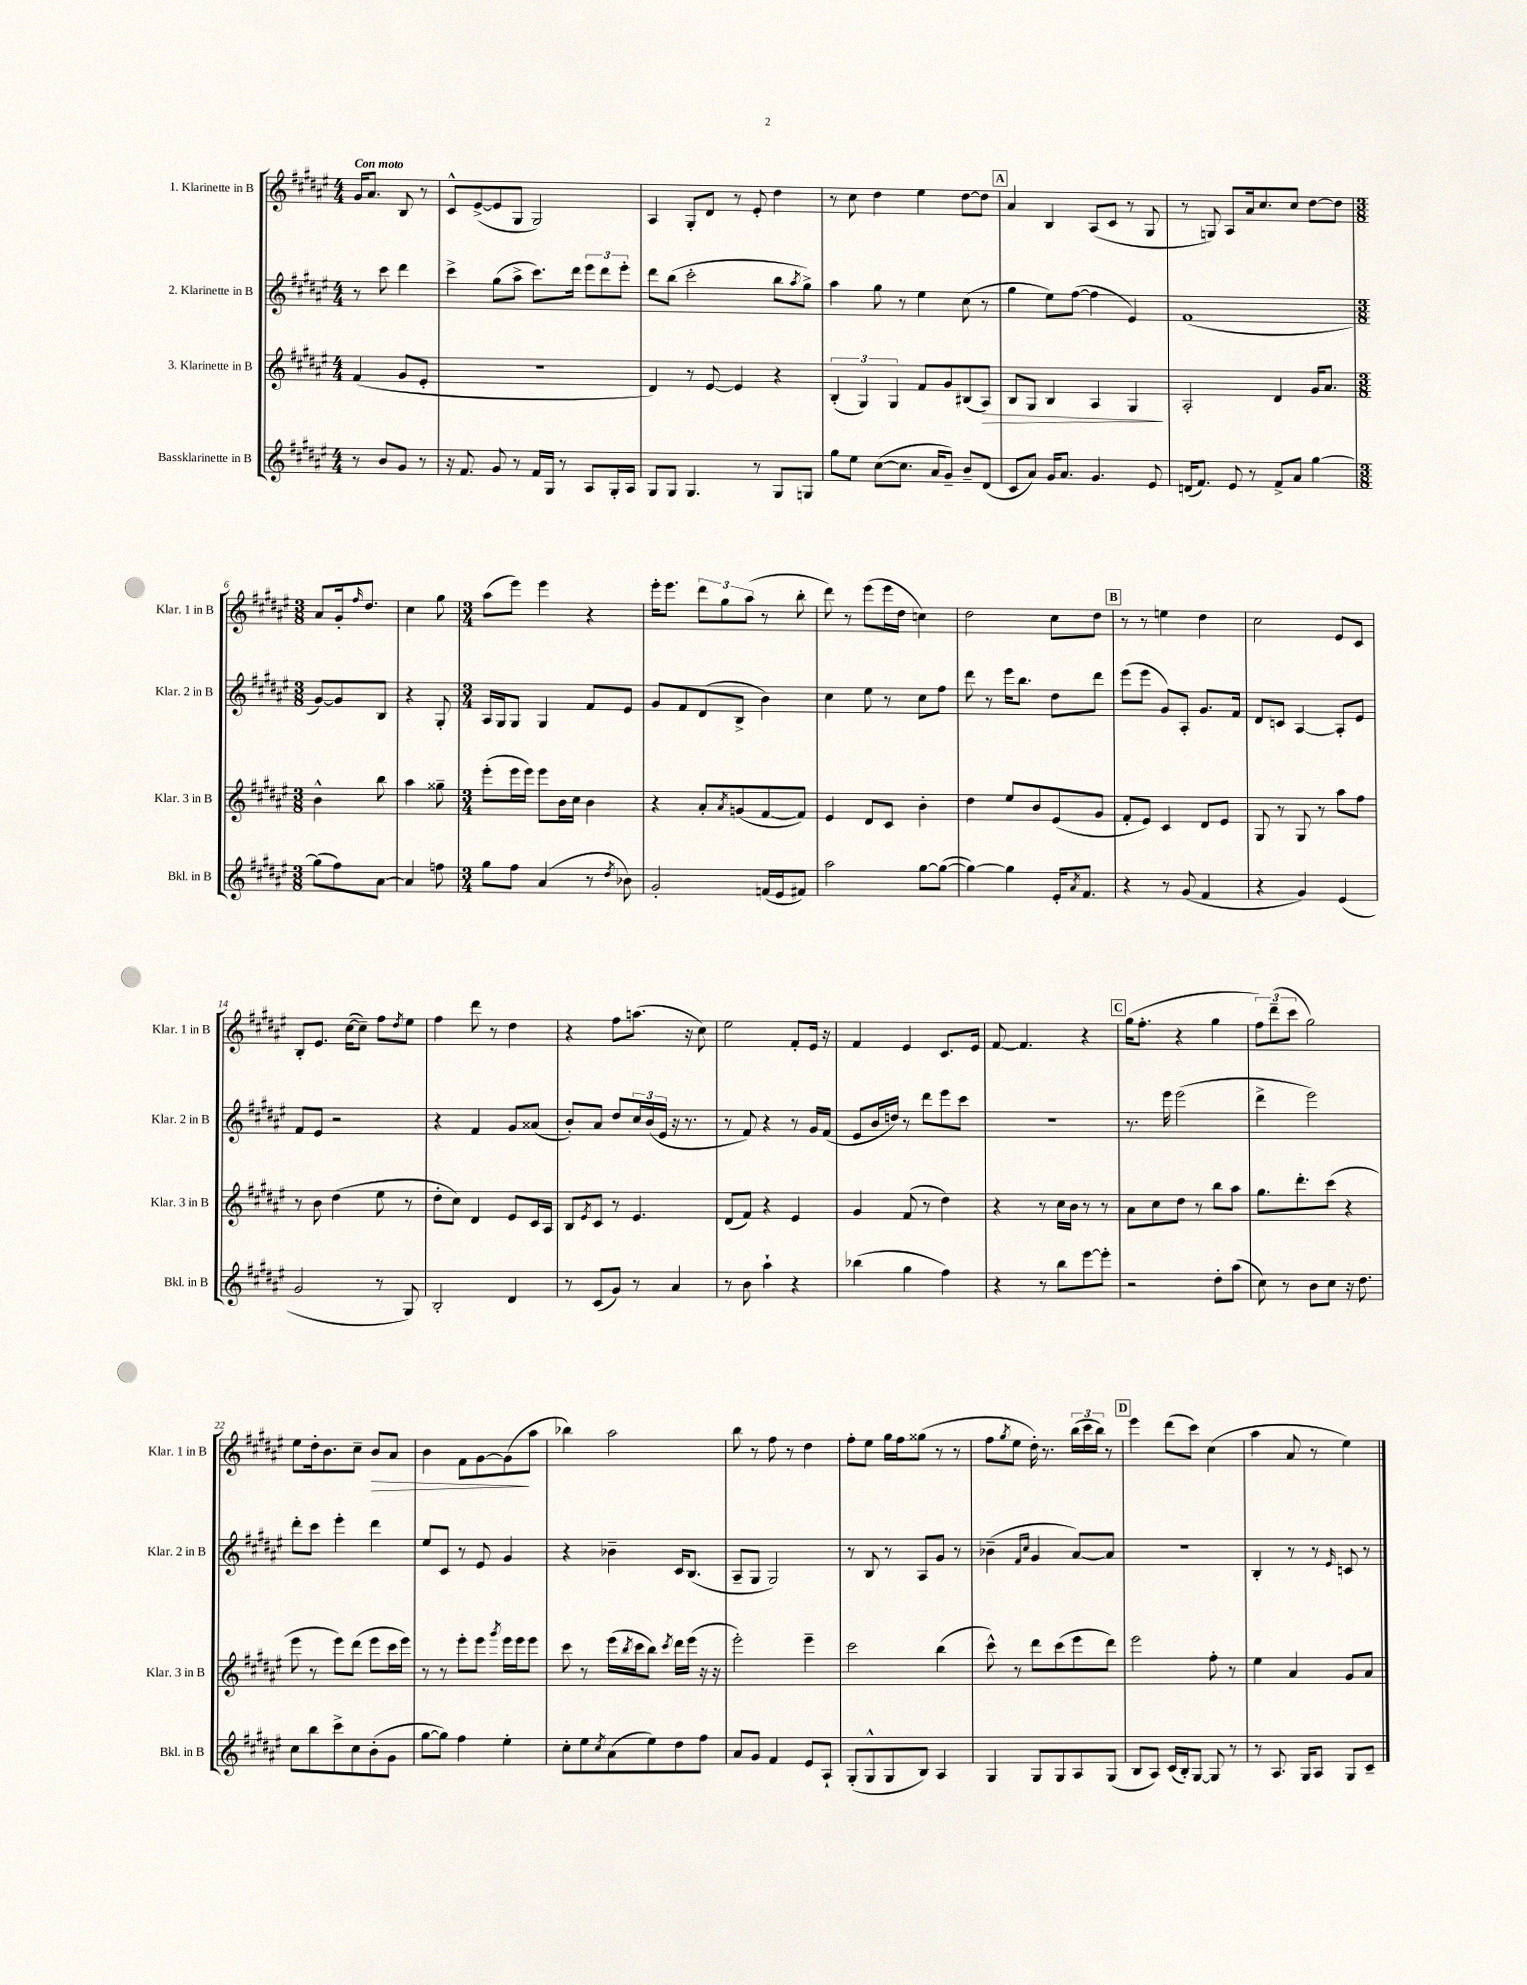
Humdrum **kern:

**kern	**kern	**dynam	**kern	**kern	**dynam
*part4	*part3	*part3	*part2	*part1	*part1
*staff4	*staff3	*staff3	*staff2	*staff1	*staff1
*I"Bassklarinette in B	*I"3. Klarinette in B	*	*I"2. Klarinette in B	*I"1. Klarinette in B	*
*I'Bkl. in B	*I'Klar. 3 in B	*	*I'Klar. 2 in B	*I'Klar. 1 in B	*
*clefG2	*clefG2	*	*clefG2	*clefG2	*
*k[f#c#g#d#a#e#]	*k[f#c#g#d#a#e#]	*	*k[f#c#g#d#a#e#]	*k[f#c#g#d#a#e#]	*
*M4/4	*M4/4	*	*M4/4	*M4/4	*
=	=	=	=	=	=
!	!	!	!	!LO:TX:a:B:t=Con moto	!
8r	(4f#/	.	8r	16g#/KL	.
.	.	.	.	8.a#/J	.
8b/L	.	.	8ccc#\	.	.
8g#/J	8g#/L	.	4ddd#\	8B/	.
8r	8e#'/J	.	.	8r	.
=1	=1	=1	=1	=1	=1
16r	1r	.	4ccc#^\	8c#^^/L	.
8.f#/	.	.	.	.	.
.	.	.	.	([8e#^/	.
8g#/	.	.	(8gg#\L	8e#/]	.
8r	.	.	8aa#^\J	8G#/J	.
16f#/LL	.	.	8.ccc#\L)	2G#/)	.
16G#/JJ	.	.	.	.	.
8r	.	.	.	.	.
.	.	.	16ddd#\Jk	.	.
8A#/L	.	.	12eee#\L	.	.
.	.	.	12ddd#\	.	.
16G#'/L	.	.	.	.	.
.	.	.	12eee#'\J	.	.
16A#/JJ	.	.	.	.	.
=2	=2	=2	=2	=2	=2
8G#/L	4d#/)	.	8ddd#\L	4A#/	.
8G#/J	.	.	(8bb\J	.	.
4.G#/	8r	.	2ccc#'\	8G#'/L	.
.	[8e#/	.	.	8d#/J	.
.	4e#/]	.	.	8r	.
8r	.	.	.	8e#'/	.
8G#/L	4r	.	8bb\L	4dd#\	.
.	.	.	8qaa#/	.	.
8Gn/J	.	.	8gg#^\J)	.	.
=3	=3	=3	=3	=3	=3
8gg#\L	(6B'/	.	4aa#\	8r	.
8ee#\J	.	.	.	8cc#\	.
.	6G#/)	.	.	.	.
([8cc#\L	.	.	8gg#\	4dd#\	.
.	6G#/	.	.	.	.
8.cc#\J]	.	.	8r	.	.
.	8f#/L	.	4ee#\	4ee#\	.
16a#/KL	.	.	.	.	.
8g#~/J)	8g#/	.	.	.	.
8b~/L	(8B#X/	.	(8cc#\	[8dd#\L	.
!	!	!LO:HP:b	!	!	!
(8d#/J	8A#/J)	>	8r	8dd#\J]	.
!!LO:REH:place=s1:t=A
=4	=4	=4	=4	=4	=4
8c#/L	8B/L	.	4gg#\	4a#/	.
8a#/J)	8G#/J	.	.	.	.
16g#/KL	4B/	.	8ee#\L)	4B/	.
8.a#/J	.	.	.	.	.
.	.	.	([8ff#\J	.	.
4.g#/	4A#/	.	4ff#\]	(8A#/L	.
.	.	.	.	8c#/J	.
.	4G#/	.	4e#/)	8r	.
8e#/	.	.	.	8G#/	.
.	.	]	.	.	.
=5	=5	=5	=5	=5	=5
(16dn/KL	2A#'/	.	(1f#	8r	.
8.f#/J)	.	.	.	.	.
.	.	.	.	8Gn/)	.
8e#/	.	.	.	8A#/L	.
8r	.	.	.	16a#/k	.
.	.	.	.	8.cc#/	.
8f#^/L	4d#/	.	.	.	.
8a#/J	.	.	.	8cc#/J	.
[4gg#\	16g#/KL	.	.	[8dd#\L	.
.	8.a#/J	.	.	.	.
.	.	.	.	8dd#\J]	.
!!LO:LB:g=z
=6	=6	=6	=6	=6	=6
*M3/8	*M3/8	*	*M3/8	*M3/8	*
(8gg#\L]	4b^^\	.	[8g#/L)	8a#/L	.
8ff#\)	.	.	8g#/]	16g#'/k	.
.	.	.	.	16qqff#/	.
.	.	.	.	8.dd#/J	.
[8a#\J	8bb\	.	8B/J	.	.
=7	=7	=7	=7	=7	=7
4a#/]	4aa#\	.	4r	4cc#\	.
8ffn\	8gg##X~\	.	8G#'/	8gg#\	.
=8	=8	=8	=8	=8	=8
*M3/4	*M3/4	*	*M3/4	*M3/4	*
8gg#\L	(8eee#'\L	.	16A#/LL	(8aa#\L	.
.	.	.	16G#/J	.	.
8ff#\J	16eee#\L	.	8G#/J	8eee#\J)	.
.	16eee#\JJ)	.	.	.	.
(4a#/	8eee#\L	.	4G#/	4eee#\	.
.	16b\L	.	.	.	.
.	16cc#\JJ	.	.	.	.
8r	4b\	.	8f#/L	4r	.
8qdd#/	.	.	.	.	.
8b-X\)	.	.	8e#/J	.	.
=9	=9	=9	=9	=9	=9
2g#'/	4r	.	8g#/L	16eee#'\KL	.
.	.	.	.	8.eee#\J	.
.	.	.	8f#/	.	.
.	8a#'/L	.	(8d#/	12ddd#\L	.
.	.	.	.	12gg#\	.
.	8qa#/	.	.	.	.
.	(8gn/	.	8B^/J	.	.
.	.	.	.	(12aa#\J	.
(16fn/LL	[8f#/	.	4b\)	8r	.
16e#/J	.	.	.	.	.
8f#X/J)	8f#/J])	.	.	8bb'\	.
=10	=10	=10	=10	=10	=10
2aa#\	4e#/	.	4cc#\	8ddd#\)	.
.	.	.	.	8r	.
.	8d#/L	.	8ee#\	(8eee#\L	.
.	8c#/J	.	8r	16eee#\L	.
.	.	.	.	16dd#\JJ	.
[8gg#\L	4b'\	.	8cc#\L	4ccn\)	.
(8gg#\J_	.	.	8ff#\J	.	.
=11	=11	=11	=11	=11	=11
4gg#\_)	4dd#\	.	8ddd#\	2dd#\	.
.	.	.	8r	.	.
4gg#\]	8ee#/L	.	16eee#\KL	.	.
.	.	.	8.bb\J	.	.
.	8b/	.	.	.	.
16e#'/KL	(8e#/	.	8dd#\L	8cc#\L	.
8qa#/	.	.	.	.	.
8.f#/J	.	.	.	.	.
.	8g#/J	.	8ddd#\J	8dd#\J	.
!!LO:REH:place=s1:t=B
=12	=12	=12	=12	=12	=12
4r	8f#'/L	.	(8eee#\L	8r	.
.	8e#/J)	.	8eee#\J	8r	.
8r	4c#/	.	8g#/L)	4een\	.
(8g#/	.	.	8A#'/J	.	.
4f#/	8d#/L	.	8.g#/L	4dd#\	.
.	8e#/J	.	.	.	.
.	.	.	16f#/Jk	.	.
=13	=13	=13	=13	=13	=13
4r	8G#/	.	8d#/L	2cc#\	.
.	8r	.	8cn/J	.	.
4g#/)	8G#/	.	[4A#/	.	.
.	8r	.	.	.	.
(4e#/	8aa#\L	.	8A#'/L]	8e#/L	.
.	8ff#\J	.	8e#/J	8c#/J	.
!!LO:LB:g=z
=14	=14	=14	=14	=14	=14
2g#/	8r	.	8f#/L	8B'/L	.
.	8b\	.	8e#/J	8.e#/J	.
.	(4dd#\	.	2r	.	.
.	.	.	.	([16cc#\KL	.
.	.	.	.	8cc#~\J])	.
8r	8ee#\	.	.	8ff#\L	.
.	.	.	.	8qdd#/	.
8G#/)	8r	.	.	8ee#\J	.
=15	=15	=15	=15	=15	=15
2B'/	8dd#'\L	.	4r	4ff#\	.
.	8cc#\J)	.	.	.	.
.	4d#/	.	4f#/	8ddd#\	.
.	.	.	.	8r	.
4d#/	8e#/L	.	8g#/L	4dd#\	.
.	16c#/L	.	(8a##X/J	.	.
.	16A#/JJ	.	.	.	.
=16	=16	=16	=16	=16	=16
8r	8B/L	.	8b'/L)	4r	.
.	8qe#/	.	.	.	.
(8c#/L	8c#/J	.	8a#/J	.	.
8g#/J)	8r	.	8dd#/L	8ff#\L	.
8r	4.e#/	.	24cc#/L	(8.aan\J	.
.	.	.	(24b/	.	.
.	.	.	24e#/JJ	.	.
4a#/	.	.	16r	.	.
.	.	.	8.r	16r	.
.	.	.	.	8cc#\)	.
=17	=17	=17	=17	=17	=17
8r	(8d#/L	.	8r	2ee#\	.
8b\	8f#/J)	.	8f#/)	.	.
4aa#`\	4r	.	4r	.	.
4r	4e#/	.	8r	8f#'/L	.
.	.	.	16g#/LL	16e#/Jk	.
.	.	.	(16f#/JJ	16r	.
=18	=18	=18	=18	=18	=18
(4bb-X\	4g#/	.	8e#/L	4f#/	.
.	.	.	16b/L	.	.
.	.	.	16ddn/JJ)	.	.
4gg#\	(8f#/	.	8r	4e#/	.
.	8r	.	8ddd#\L	.	.
4ff#\)	4dd#\)	.	8eee#\	8.c#/L	.
.	.	.	8ccc#\J	.	.
.	.	.	.	16e#/Jk	.
=19	=19	=19	=19	=19	=19
4r	4r	.	2.r	[8f#/	.
.	.	.	.	4.f#/]	.
8r	8r	.	.	.	.
8bb\L	16cc#\LL	.	.	.	.
.	16b\JJ	.	.	.	.
[8eee#\	8r	.	.	4r	.
8eee#'\J]	8r	.	.	.	.
!!LO:REH:place=s1:t=C
=20	=20	=20	=20	=20	=20
2r	8a#\L	.	8.r	(16gg#\KL	.
.	.	.	.	8.ff#'\J	.
.	8cc#\	.	.	.	.
.	.	.	16eee#\	.	.
.	8dd#\J	.	(2eee#\	4r	.
.	8r	.	.	.	.
8dd#'\L	8bb\L	.	.	4gg#\	.
(8aa#\J	8aa#\J	.	.	.	.
=21	=21	=21	=21	=21	=21
8cc#\)	8.gg#\L	.	4ddd#^\	12ff#\L)	.
.	.	.	.	(12ddd#~\	.
8r	.	.	.	.	.
.	.	.	.	12ccc#\J	.
.	8.ddd#'\	.	.	.	.
8b\L	.	.	2eee#\)	2gg#\)	.
8cc#\J	(8ccc#\J	.	.	.	.
16r	4r	.	.	.	.
8.dd#\	.	.	.	.	.
!!LO:LB:g=z
=22	=22	=22	=22	=22	=22
8cc#\L	8eee#\	.	8ddd#'\L	8ee#\L	.
8bb\	8r	.	8ccc#\J	16dd#'\k	.
.	.	.	.	8.b\	.
8ccc#^\	8eee#\L)	.	4eee#'\	.	.
8cc#\	(8ddd#\J	.	.	8cc#~\J	.
!	!	!	!	!	!LO:HP:b
(8b'\	8eee#\L	.	4ddd#\	8b/L	>
8g#\J	16ccc#\L	.	.	8a#/J	.
.	16eee#\JJ)	.	.	.	.
=23	=23	=23	=23	=23	=23
[8gg#\L	8r	.	8ee#/L	4b\	.
8gg#\J])	8r	.	8c#/J	.	.
4ff#\	8eee#'\L	.	8r	8f#\L	.
.	8eee#\J	.	8e#/	[8g#\	.
.	8qggg#/	.	.	.	.
4ee#'\	16eee#\LL	.	4g#/	(8g#\]	.
.	16eee#\J	.	.	.	.
.	8eee#\J	.	.	8aa#\J	]
=24	=24	=24	=24	=24	=24
8cc#'\L	8ccc#\	.	4r	4bb-X\)	.
8ee#\	8r	.	.	.	.
8qcc#/	.	.	.	.	.
(8a#\	(16eee#\LL	.	4b-X~\	2aa#\	.
.	8qbb/	.	.	.	.
.	16ccc#\J	.	.	.	.
8ee#\)	8bb\J)	.	.	.	.
.	8qccc#/	.	.	.	.
8dd#\	16ddd#\LL	.	16c#/KL	.	.
.	(16eee#\JJ	.	(8.B/J	.	.
8ff#\J	16r	.	.	.	.
.	16r	.	.	.	.
=25	=25	=25	=25	=25	=25
8a#/L	2eee#'\)	.	8A#~/L	8bb\	.
8g#/J	.	.	8G#/J	8r	.
4f#/	.	.	2G#/)	8ff#\	.
.	.	.	.	8r	.
8e#/L	4eee#~\	.	.	4dd#\	.
8A#`/J	.	.	.	.	.
=26	=26	=26	=26	=26	=26
(8G#'/L	2ccc#\	.	8r	8ff#'\L	.
8G#^^/	.	.	8B/	8ee#\J	.
8G#/	.	.	8r	16gg#\LL	.
.	.	.	.	16ff#\J	.
8B/J)	.	.	8A#/L	(8gg##X\J	.
4A#/	(4bb\	.	8g#/J	8r	.
.	.	.	8r	8r	.
=27	=27	=27	=27	=27	=27
4G#/	8ccc#^^\)	.	(4b-X~\	8ff#\L	.
.	.	.	.	8qgg#/	.
.	8r	.	.	8ee#\J	.
.	.	.	16qqf#/LL	.	.
.	.	.	16qqcc#/JJ	.	.
8G#/L	8ddd#\L	.	4g#/	16dd#'\)	.
.	.	.	.	8.r	.
8G#/	(8ccc#\	.	.	.	.
8A#/	8eee#\	.	[8a#/L)	(24bb\LL	.
.	.	.	.	24ccc#\	.
.	.	.	.	24bb\JJ)	.
(8G#/J	8ddd#\J)	.	8a#/J]	8r	.
!!LO:REH:place=s1:t=D
=28	=28	=28	=28	=28	=28
8B/L	2eee#\	.	2.r	4eee#\	.
8A#/J)	.	.	.	.	.
(16c#/LL	.	.	.	(8ddd#\L	.
16B'/J)	.	.	.	.	.
[8G#/J	.	.	.	8ccc#\J)	.
8G#/]	8ff#'\	.	.	(4cc#\	.
8r	8r	.	.	.	.
=29	=29	=29	=29	=29	=29
8r	4ee#\	.	4B'/	4aa#\	.
8.A#/	.	.	.	.	.
.	4a#/	.	8r	8a#/	.
16G#/KL	.	.	.	.	.
8A#/J	.	.	8r	8r	.
.	.	.	16qqe#/	.	.
8G#/L	8g#/L	.	8cn/	4ee#\)	.
8c#~/J	8a#/J	.	8r	.	.
==	==	==	==	==	==
*-	*-	*-	*-	*-	*-
